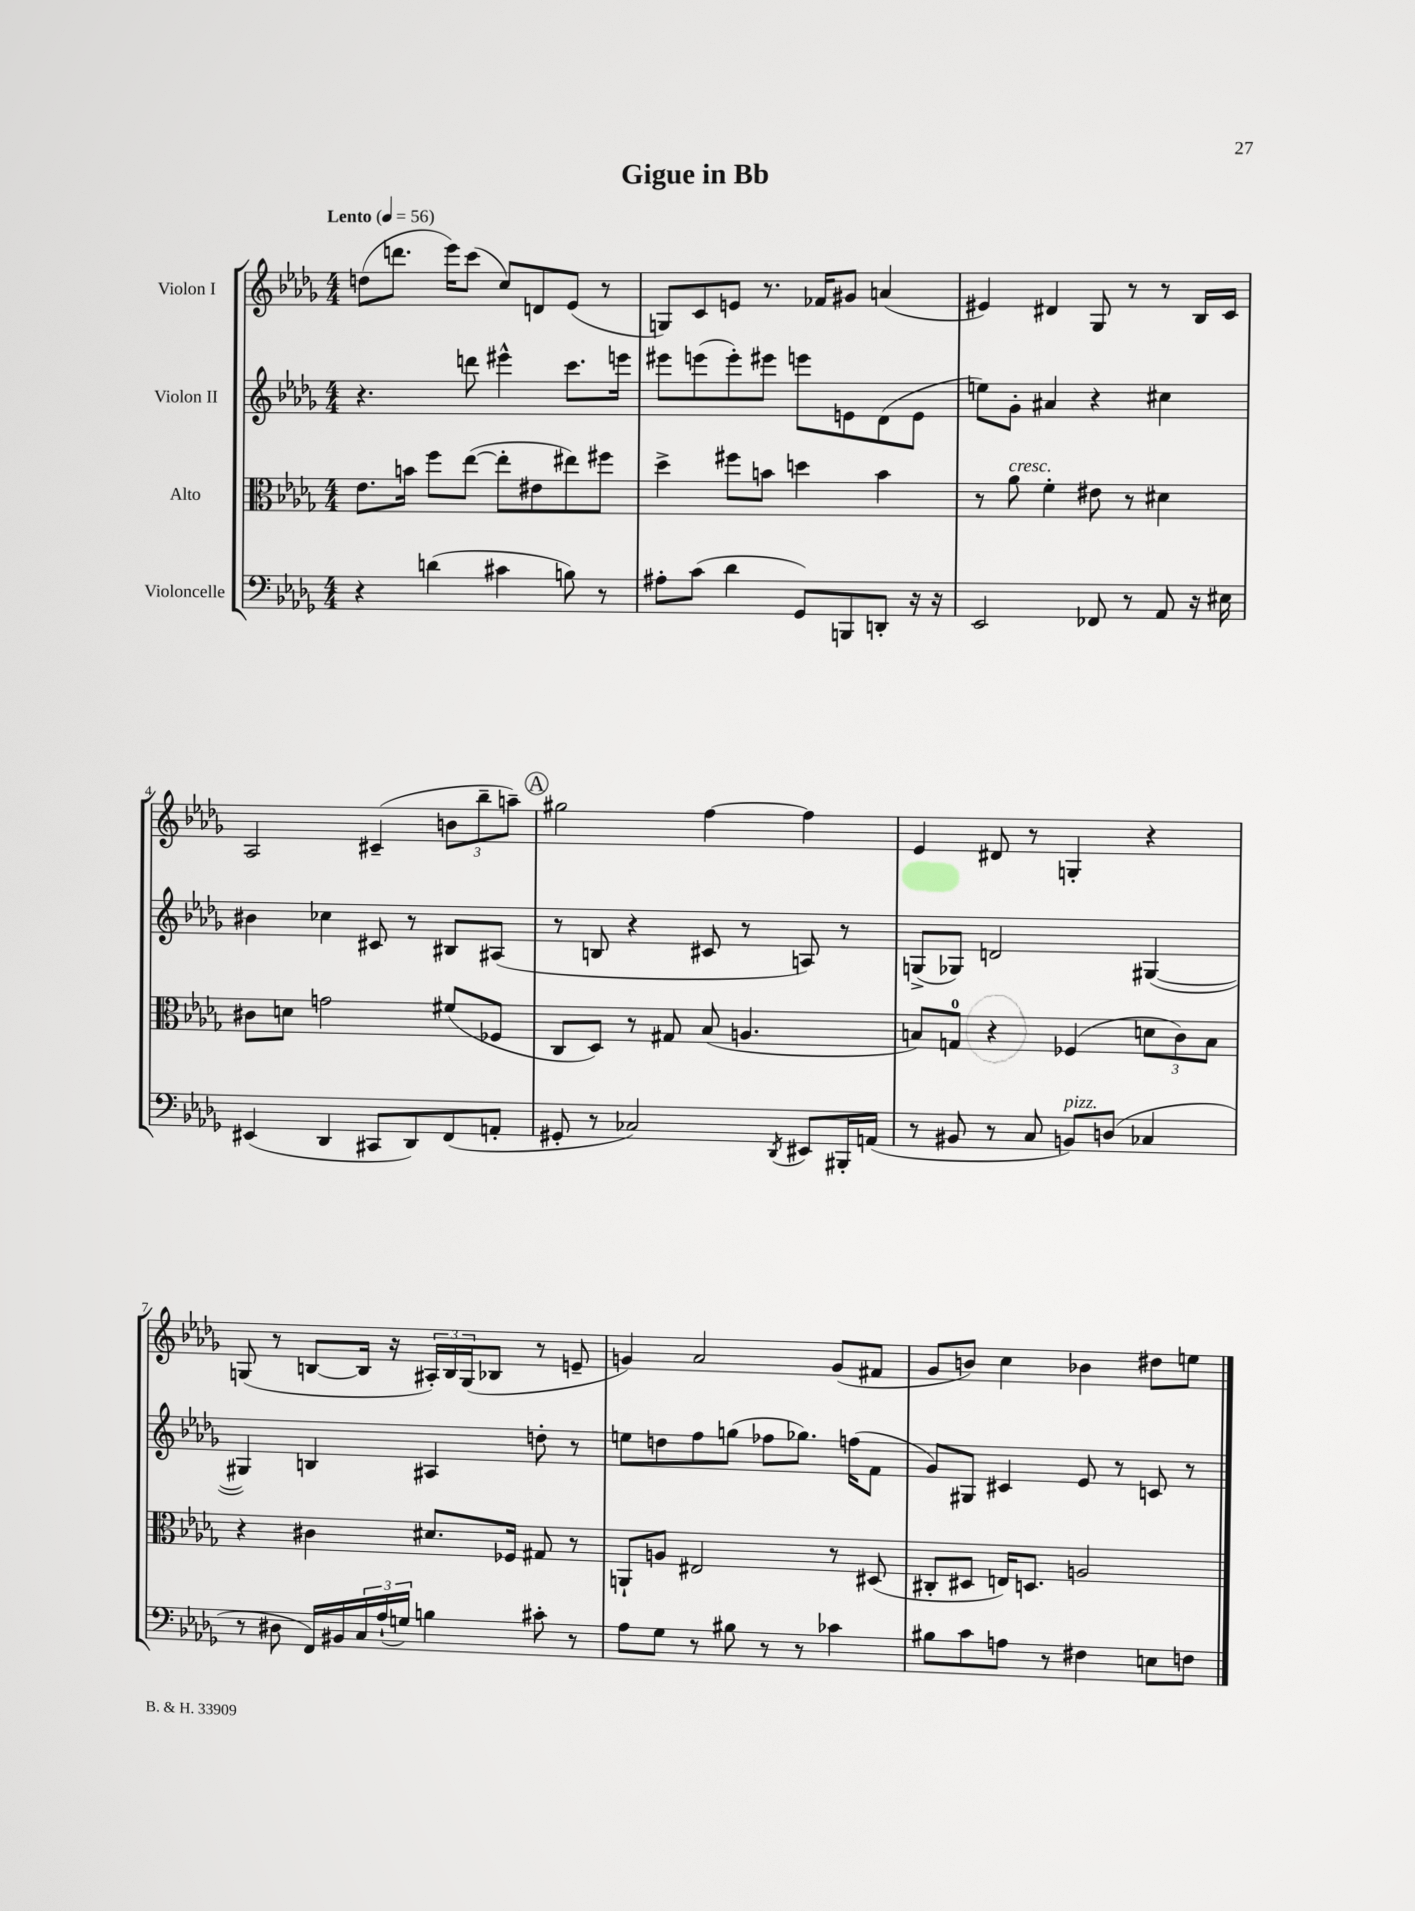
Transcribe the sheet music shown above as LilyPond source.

\header { title = "Gigue in Bb" }
<<
\new StaffGroup <<
\new Staff = "s0" \with { instrumentName = "Violon I" } {
    \clef treble \key des \major \numericTimeSignature \time 4/4 \tempo "Lento" 4 = 56
    d''8( d'''8. ees'''16) c'''8( c''8) d'8 ees'8( r8 |
    g8) c'8 e'8 r8. fes'16 gis'8 a'4( |
    eis'4) dis'4 ges8 r8 r8 bes16 c'16 |
    aes2 cis'4--( \tuplet 3/2 { b'8 bes''8-- a''8--) } |
    \mark \markup { \circle "A" } gis''2 f''4~ f''4 |
    ees'4 dis'8 r8 g4-. r4 |
    g8( r8 b8~ b16 r16 \tuplet 3/2 { ais16-.) b16 g16( } bes8 r8 e'8-- |
    g'4) aes'2 g'8( fis'8 |
    ges'8 b'8) c''4 bes'4 dis''8 e''8 \bar "|." |
}
\new Staff = "s1" \with { instrumentName = "Violon II" } {
    \clef treble \key des \major \numericTimeSignature \time 4/4
    r4. d'''8 eis'''4-^ c'''8. e'''16 |
    eis'''8 e'''8( e'''8-.) eis'''8 e'''8 e'8 des'8( e'8 |
    e''8) ges'8-. ais'4 r4 cis''4 |
    bis'4 ces''4 cis'8 r8 bis8 ais8( |
    \mark \markup { \circle "A" } r8 b8 r4 cis'8 r8 a8) r8 |
    g8->( ges8) d'2 gis4~( |
    gis4) b4 ais4 d''8-. r8 |
    e''8 d''8 f''8 g''8( fes''8 ges''8.) f''16( f'8 |
    ges'8) gis8 cis'4 ees'8 r8 c'8 r8 \bar "|." |
}
\new Staff = "s2" \with { instrumentName = "Alto" } {
    \clef alto \key des \major \numericTimeSignature \time 4/4
    ees'8. b'16 f''8 ees''8~( ees''8-. eis'8 eis''8) fis''8 |
    des''4-> fis''8 b'8 d''4 b'4 |
    r8 aes'8^\markup { \italic "cresc." } f'4-. eis'8 r8 dis'4 |
    cis'8 d'8 g'2 fis'8( fes8 |
    \mark \markup { \circle "A" } c8 des8) r8 gis8 bes8( a4. |
    b8) g8-0 r4 fes4( \tuplet 3/2 { d'8 c'8) b8 } |
    r4 cis'4 dis'8. fes16 gis8 r8 |
    a,8-! a8 eis2 r8 dis8( |
    cis8-. dis8 e16) d8. a2 \bar "|." |
}
\new Staff = "s3" \with { instrumentName = "Violoncelle" } {
    \clef bass \key des \major \numericTimeSignature \time 4/4
    r4 d'4( cis'4 b8) r8 |
    ais8-. c'8( des'4 ges,8) b,,8 d,8-. r16 r16 |
    ees,2 fes,8 r8 aes,8 r16 eis16 |
    eis,4( des,4 cis,8 des,8) f,8( a,8-. |
    \mark \markup { \circle "A" } gis,8-. r8 ces2) \acciaccatura { des,8 } eis,8 bis,,16-. a,16( |
    r8 bis,8 r8 c8 b,8^\markup { \italic "pizz." }) d8( ces4 |
    r8 dis8 f,16) bis,16 \tuplet 3/2 { c16 aes16-!( g16) } b4 cis'8-. r8 |
    aes8 ges8 r8 bis8 r8 r8 ces'4 |
    bis8 c'8 a8 r8 fis4 e8 f8 \bar "|." |
}
>>
>>
